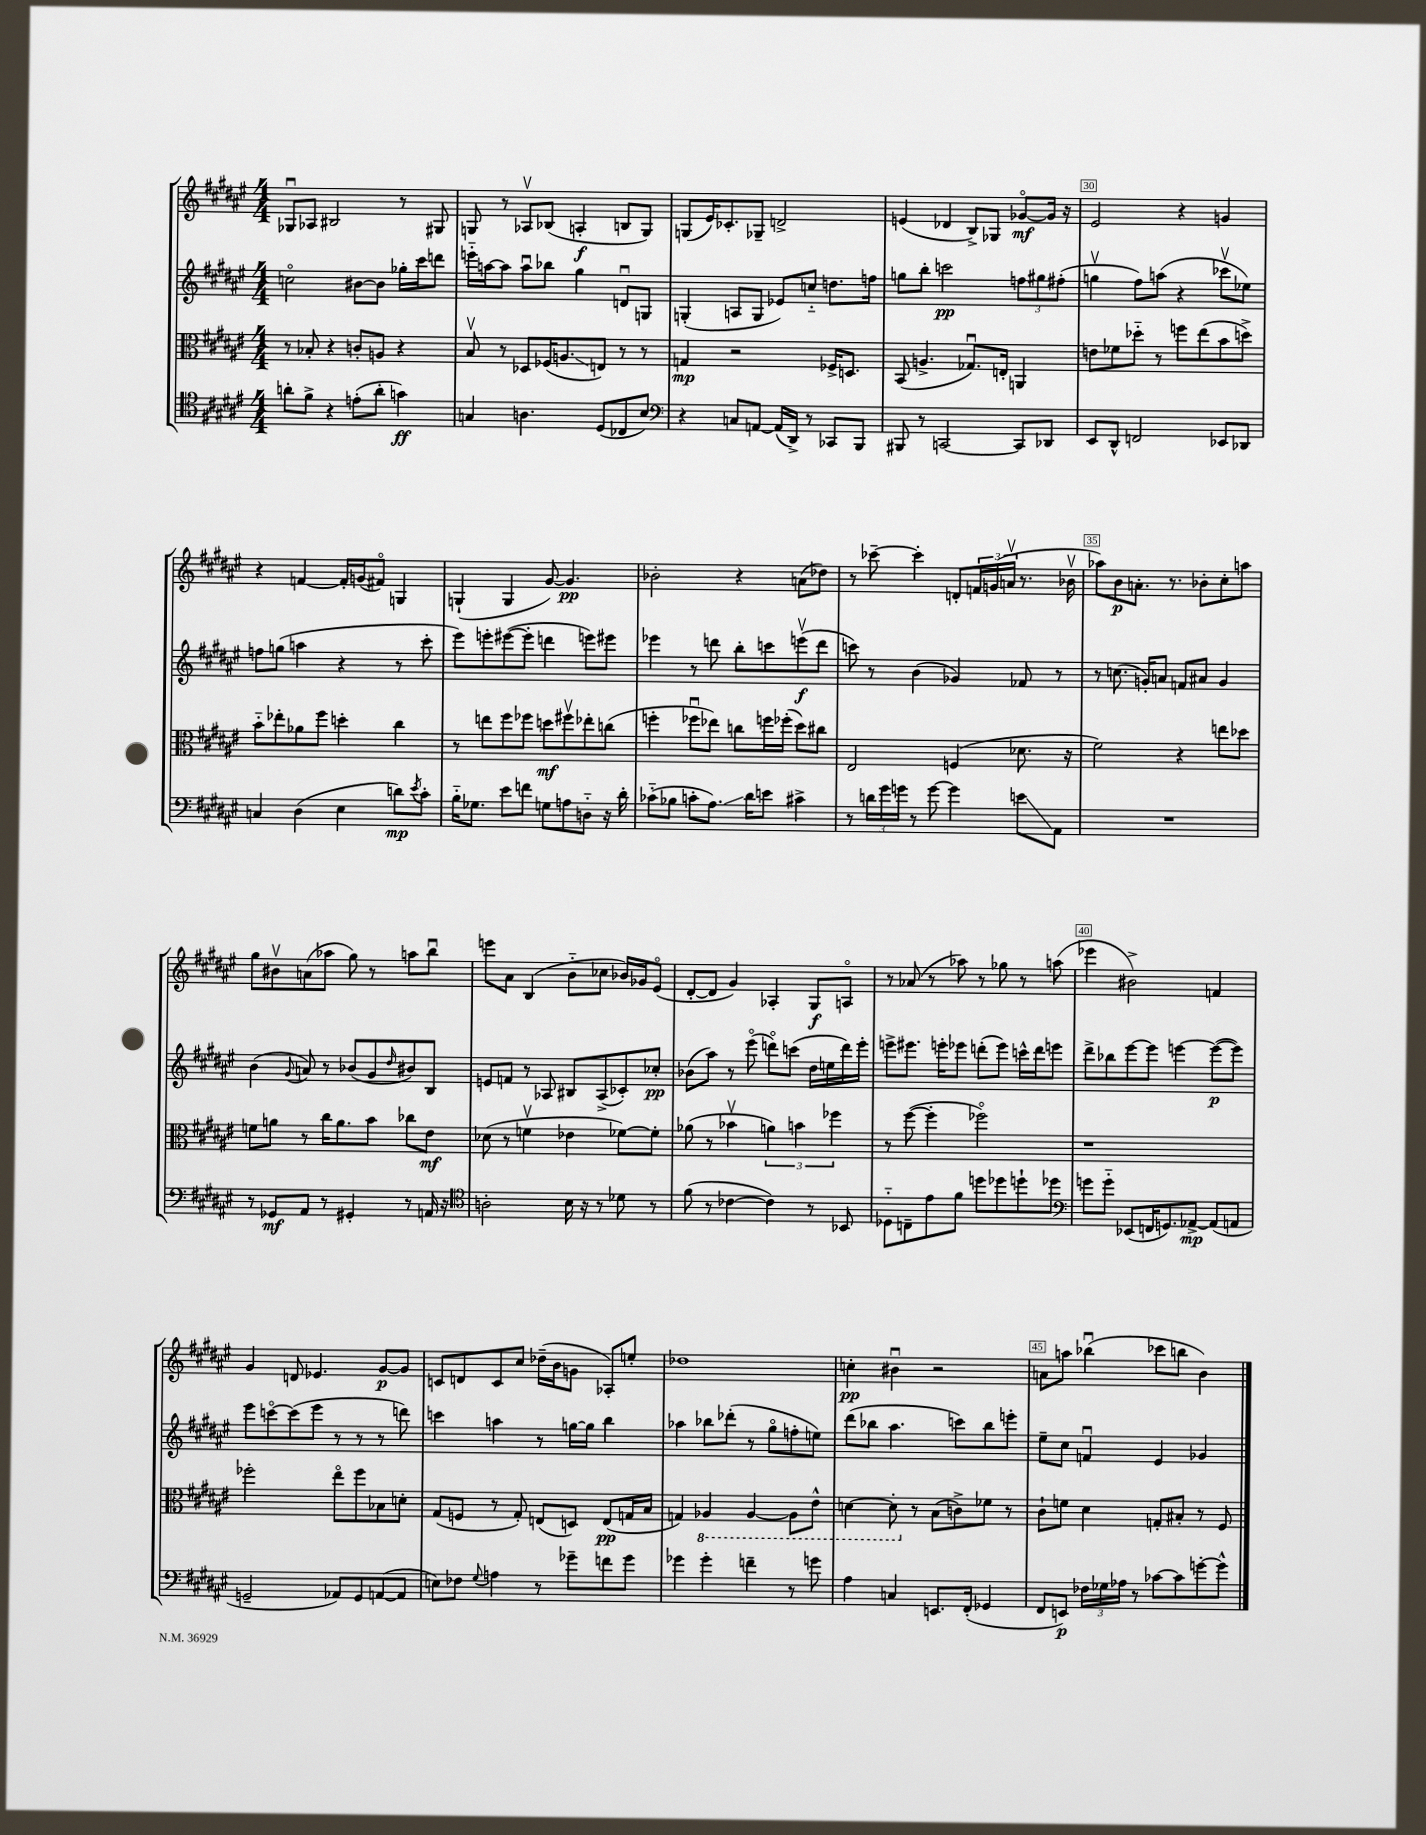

**kern	**kern	**kern	**kern
*staff4	*staff3	*staff2	*staff1
*clefC4	*clefC3	*clefG2	*clefG2
*k[f#c#g#d#a#e#]	*k[f#c#g#d#a#e#]	*k[f#c#g#d#a#e#]	*k[f#c#g#d#a#e#]
*M4/4	*M4/4	*M4/4	*M4/4
8a'\L	8r	2cco\	8G-u/L
8f#^\J	8B-'/	.	8A-/J
4r	4r	.	2B#/
(8e'\L	8c'/L	[8b#\L	.
8a'\J	8A/J	8b#\]J	.
4g\)	4r	16gg-'\LL	8r
.	.	16ccc#\J	.
.	.	8ddd\J	8G#/
=	=	=	=
4G/	8Bv/	16eee'~\LL	8G/
.	.	[16aa\J	.
.	8r	8aa\]J	8r
4.A\	8D-/L	8aau\L	8A-v/L
.	(16F-/K	8bb-\J	(8B-/J
.	8.A/	.	.
.	.	4gg#\	4A'/
(8D#/L	8E/J)	.	.
8C-/	8r	8du/L	8B/L
8B/J)	8r	8G/J	8G/J)
=	=	=	=
*clefF4	*	*	*
4r	4G/	(4G'/	(8G/L
.	.	.	16e#/K)
.	.	.	8.c-'/
8C/L	2r	8A/L	.
[8AA/J	.	8G/J	8G-~/J
(16AA/]LL	.	8e-/L)	2d^/
16DD#^/JJ)	.	.	.
8r	.	8cc'~/J	.
8CC-/L	16F-^/LK	8.dd\L	.
.	8.D/J	.	.
8BBB/J	.	.	.
.	.	16ff\Jk	.
=	=	=	=
8BBB#/	(8BB/	8gg\L	(4e/
8r	4.A^/	8bb'\J	.
[2CC/	.	2ccc\	4d-/
.	8.G-u/L)	.	8B^/L)
.	.	.	8G-/J
.	16E'/Jk	.	.
8CC/]L	4AA/	12ff\L	[8g-o/L
.	.	12gg#\	.
8DD-/J	.	.	16g-/]Jk
.	.	(12ff#'\J	.
.	.	.	16r
=	=	=	=
8EE#/L	8e\L	4ggv\	2e#/
8DD#^^/J	8f-\	.	.
2FF/	8dd-'~\J	8ff#\L)	.
.	8r	(8aa\J	.
.	8ff\L	4r	4r
.	(8ee#\	.	.
8EE-/L	8b\	8ccc-v\L	4g/
8DD-/J	8dd^\J)	8ee-\J)	.
=	=	=	=
4C/	8b'~\L	8ff\L	4r
.	8ee-'\	(8gg\J	.
(4D#\	8a-\	4aa\	[4f/
.	8ff#\J	.	.
4E#\	4dd'\	4r	16f'/]LL
.	.	.	(16g/J
.	.	.	8f#o/J)
8d\L)	4cc#\	8r	4G/
8qe#/	.	.	.
8c#'\J	.	8ccc#'\	.
=	=	=	=
16B'~\LK	8r	8eee#\L)	(4G`/
8.G-\J	.	.	.
.	8ee\L	8eee'\	.
8e#\L	8ff#\	([8eee#\	4G/
8f\J	8ff-\J	8eee#'\]J	.
8G\L	8dd\L	4ddd\	[8g#/)
8A\	8ff#v\	.	4.g#/]
8D'~\J	8ee-'\	8eee\L)	.
16r	(8cc\J	8eee#\J	.
16d#'\	.	.	.
=	=	=	=
(8c-'~\L	4ff'\	4eee-\	2b-'\
8B-\J	.	.	.
8c'\L	8ff-u\L	8r	.
8.A#\J)	8ee-\J)	8ddd\	.
.	8cc\L	8bb'\L	4r
16d#\LK	.	.	.
8e\J	16ff\L	8ccc\	.
.	(16ff-'\JJ	.	.
4c#^\	8dd#\L)	(8eeev\	(8a\L
.	8cc#\J	8ddd\J	8dd-\J)
=	=	=	=
8r	2E#/	8ccc\)	8r
24d\LL	.	8r	[8ccc-~\
24g#\	.	.	.
24g\JJ	.	.	.
8r	.	(4b\	4ccc-'\]
[8g\	.	.	.
4g\]	(4F/	4g-/)	8d'/L
.	.	.	24f/L
.	.	.	(24g/
.	.	.	24av/JJ
8e\L	8.d-\	8f-/	8.r
8AA#\J	.	8r	.
.	16r	.	16b-v\
=	=	=	=
1r	2f#\)	8r	8aa-\L)
.	.	(8.cc\	8b\
.	.	.	8.a'\J
.	.	16g'/LK)	.
.	.	8a/J	.
.	.	.	8.r
.	4r	8f/L	.
.	.	8a#/J	8b-'\L
.	8ee\L	4g/	8cc#'\
.	8dd-\J	.	8aa\J
=	=	=	=
8r	8f\L	(4b\	8gg#\L
8GG-/L	8a\J	.	8b#v\
.	.	8qqg#/	.
8AA#/J	8r	8a/)	(8a\
8r	16cc#\LK	8r	8aa-\J
.	8.a\	.	.
4GG#'/	.	(8b-/L	8gg#\)
.	8b\J	8g#/	8r
.	.	16qqdd#/	.
8r	8cc-\L	8b#/)	8aa\L
16AA/	8e#\J	8B/J	8bbu\J
16r	.	.	.
=	=	=	=
*clefC4	*	*	*
2A'\	(8d-\	8e/L	8eee\L
.	8r	8f/J	8a#\J
.	4fv\	8r	(4B/
.	.	8A-/	.
16B\	4e-\	8B#/L	8b'~\L
16r	.	.	.
8r	.	(8A-^/	8cc-\J
8d-\	[8f-\L)	8c-'/)	16b-/LL)
.	.	.	16g-/J
8r	8f-'\]J	8cc-'/J	(8e#o/J
=	=	=	=
(8f#\	(8a-\	(8b-\L	[8d#'/L
8r	8r	8aa#\J)	8d#/]J
[4c-\	4b-v\	8r	4g#/)
.	.	(8eee#o\	.
4c-\])	6a\)	8dddo\L)	4A-'/
.	.	(8ccc\J	.
.	6b\	.	.
8r	.	16dd#\LL	8G#/L
.	.	16ee\	.
.	6ff-\	.	.
8BB-/	.	16ddd\)	8Ao/J
.	.	16eee#'\JJ	.
=	=	=	=
8D-'~\L	8r	8eee^\L	8r
8C~\	([8ff#\	8.eee#\J	(8a-/
8e#\	4ff#'\]	.	8r
.	.	16eee'\LK	.
8f#\J	.	8eee-\J	8aa-\)
8dd\L	2ff-o\)	(8ddd'\L	8r
8dd-\	.	8eee-\J)	8gg-\
8dd`\	.	16ccc^^\LL	8r
.	.	16ddd\J	.
8dd-\J	.	8eee\J	(8aa\
=	=	=	=
*clefF4	*	*	*
8g\L	1r	8ddd#^\L	4eee-\
8g'~\J	.	8bb-\	.
(8EE-/L	.	[8eee#\	2b#^\)
16FF/K	.	8eee#\]J	.
8.GG/)	.	.	.
.	.	[4eee\	.
[8AA-^/J	.	.	.
(8AA-/]L	.	(8eee\_L	4f/
8AA/J	.	8eee\]J)	.
=	=	=	=
2GG~/	2ff-'\	8eee#\L	4g#/
.	.	[8ccco\	.
.	.	(8ccc\]	8d/
.	.	8eee#\J	4.e-/
8AA-/L)	8ee#o\L	8r	.
8GG/	8ff-\	8r	.
([8AA/	8B-\	8r	[8g#/L
8AA/]J	8d'\J	8ddd\)	8g#/]J
=	=	=	=
8E\L)	(8G#/L	4ccc\	8c/L
8F-\J	8F/J	.	8d/
8qqG#/	.	.	.
4A\	8r	4aa\	8c/
.	8G#'/)	.	8cc#/J
8r	(8E/L	8r	(16dd-~\LL
.	.	.	16b\J
8g-~\L	8D/J)	[16gg\LL	8g\J
.	.	16gg\]JJ	.
8f\	(8E/L	4bb\	8A-'/L)
8g-\J	16G/L	.	8ee'/J
.	16B/JJ	.	.
=	=	=	=
4g-\	4G/)	4aa-\	1dd-
4g-'\	4AA-/	8bb-\L	.
.	.	(8ddd-'\J	.
4f~\	[4AA-/	8r	.
.	.	8gg#o\L	.
8r	8AA-\]L	8ff'\	.
8g\	8E#^^\J	8ee\J)	.
=	=	=	=
4A#\	[4D\	(8ddd#\L	4cc'\
.	.	8bb-\J	.
4C/	8D'\]	4.aa#\	4b#u\
.	8r	.	.
8.EE/L	(8B\L	.	2r
.	8c^\)	8ccc\L)	.
(16FF#'/Jk	.	.	.
4GG-/	8f-\J	8bb-\	.
.	8r	8eee'\J	.
=	=	=	=
8FF#/L	8c#`\L	8ee#~\L	8a\L
8EE/J)	8f\J	8cc#\J	8aa\J
24F-\LL	4d#\	4fu/	(4bb-u\
24G-\	.	.	.
24A-\JJ	.	.	.
8r	.	.	.
[8c-\L	8G'/L	4e#/	8ccc-\L
8c-\]	8B#'/J	.	8bb\J
[8g'\	8r	4g-/	4b\)
8g^^\]J	8F#/	.	.
==	==	==	==
*-	*-	*-	*-
